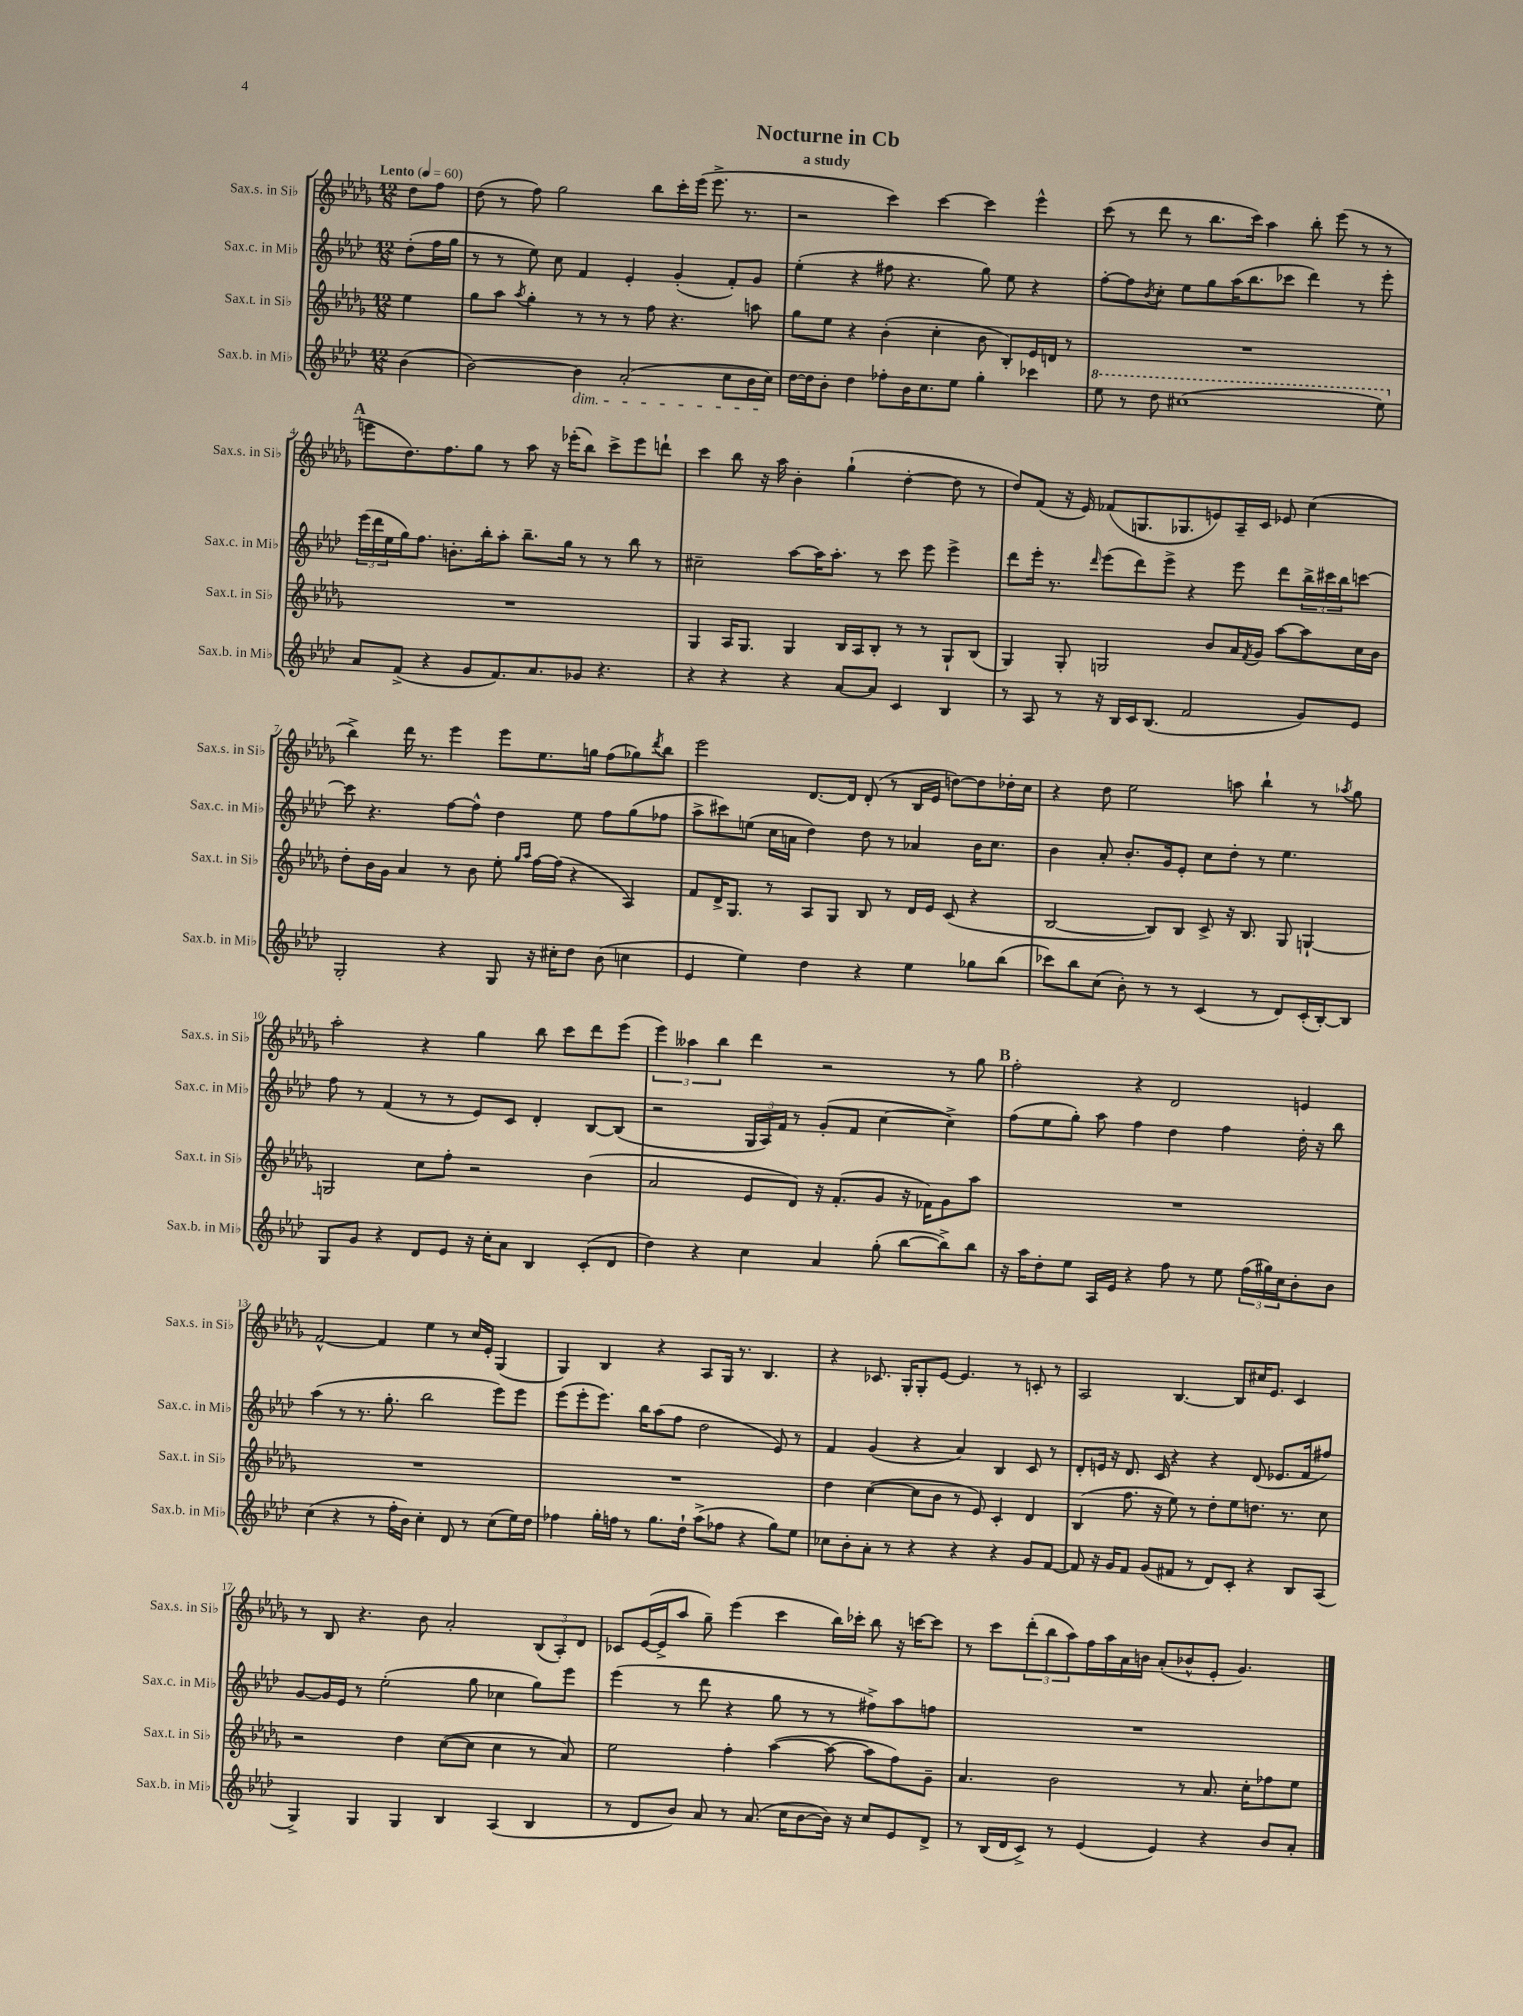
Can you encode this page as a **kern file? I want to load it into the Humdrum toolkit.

**kern	**kern	**kern	**kern
*part4	*part3	*part2	*part1
*staff4	*staff3	*staff2	*staff1
*I"Sax.b. in Mi♭	*I"Sax.t. in Si♭	*I"Sax.c. in Mi♭	*I"Sax.s. in Si♭
*I'Sax.b. in Mi♭	*I'Sax.t. in Si♭	*I'Sax.c. in Mi♭	*I'Sax.s. in Si♭
*clefG2	*clefG2	*clefG2	*clefG2
*k[b-e-a-d-]	*k[b-e-a-d-g-]	*k[b-e-a-d-]	*k[b-e-a-d-g-]
*M12/8	*M12/8	*M12/8	*M12/8
*MM60	*MM60	*MM60	*MM60
=	=	=	=
!	!	!	!LO:TX:a:B:t=Lento
(4b-\	4ee-\	(8dd-'\L	8dd-\L
.	.	16ff\L	8ff\J
.	.	16gg\JJ	.
=1	=1	=1	=1
[2b-\)	8gg-\L	8r	(8dd-\
.	8aa-\J	8r	8r
.	8qaa-/	.	.
.	4gg-'\	8ee-\)	8ff\)
.	.	8cc\	2gg-\
!LO:TX:b:i:t=dim.	!	!	!
4b-\]	8r	4f/	.
.	8r	.	.
(2a-'/	8r	4e-'/	.
.	8ff\	.	8bb-\L
.	4.r	(4g'/	16ccc'\L
.	.	.	(16eee-\JJ
.	.	.	8.eee-^\
8cc\L	.	8f'/L)	.
.	.	.	8.r
16b-\L	8aan\	8g/J	.
16cc\JJ)	.	.	.
=2	=2	=2	=2
[16dd-\LL	8gg-\L	(4ee-'\	2r
16dd-\J]	.	.	.
8b-'\J	8ee-\J	.	.
4dd-\	4r	4r	.
8ff-X'\L	(4b-'\	8ff#X\	4ccc\)
16b-\K	.	4.r	.
8.cc\	.	.	.
.	4cc'\	.	[4ccc\
8ee-\J	.	.	.
4gg'\	8b-\	8gg\)	4ccc\]
.	8B-'/L)	8ee-\	.
4ccc-X\	16e-/L	4r	4eee-^^\
.	16dn/JJ	.	.
.	8r	.	.
=3	=3	=3	=3
*8va	*	*	*
8eee-\	1.r	[8ff'\L	(8ccc\
8r	.	8ff\]	8r
.	.	8qb-/	.
8ddd-\	.	8cc'\J	8ddd-\
(1ccc#X	.	8ee-\L	8r
.	.	8gg\	8.bb-\L
.	.	(16aa-\K	.
.	.	8.bb-\	16ccc\Jk)
.	.	.	4aa-\
.	.	8ccc-X\J	.
.	.	4ddd-\)	8bb-'\
.	.	.	(8eee-\
.	.	8r	8r
8eee-\)	.	8eee-'\	8r
!!LO:LB:g=z
!!LO:REH:place=s1:t=A
=4	=4	=4	=4
*X8va	*	*	*
8a-/L	1.r	(24eee-\LL	8eeen\L
.	.	24ddd-\	.
.	.	24ee-\	.
(8f^/J	.	16gg\J)	8.dd-\)
.	.	8.ff\J	.
4r	.	.	.
.	.	.	8.ff\
.	.	8.bn'\L	.
8g/L	.	.	8gg-\J
.	.	16bb-'\k	.
8.f/)	.	8aa-'\J	8r
.	.	8.bb-~\L	8aa-\
8.a-/	.	.	.
.	.	.	16r
.	.	16gg\Jk	(16eee-X'\KL
8g-X/J	.	8r	8bb-\J)
4.r	.	8r	8ccc^\L
.	.	8bb-\	8eee-\
.	.	8r	8dddn`\J
=5	=5	=5	=5
4r	4G-/	2cc#X~\	4ccc\
4r	16A-/KL	.	8bb-\
.	8.G-/J	.	.
.	.	.	16r
.	.	.	16aa-\
4r	4G-/	[8aa-\L	4b-'\
.	.	16aa-\K]	.
.	.	8.aa-'\J	.
[8a-/L	16B-/LL	.	(4gg-`\
.	16A-/J	.	.
8a-/J]	8B-'/J	8r	.
4c/	8r	8ccc\	[4dd-'\
.	8r	8eee-\	.
4B-/	8G-`/L	4eee-^\	8dd-\]
.	(8B-/J	.	8r
=6	=6	=6	=6
8r	4G-/)	8ddd-\L	8dd-/L)
8A-/	.	16eee-'\Jk	(8f/J
.	.	8.r	.
8r	8G-'/	.	16r
.	.	.	16e-/)
.	.	16qqddd-/	.
16r	2Gn/	(8eee-\L	(8f-X/L
16B-/LL	.	.	.
16c/J	.	8ddd-\)	8.Gn/
(8.B-/J	.	.	.
.	.	8eee-^\J	.
.	.	.	8.G-X/
2f/	.	4r	.
.	8b-/L	.	8en/)
.	16a-/L	8eee-\	16A-~/L
.	8qf/	.	.
.	16g-/JJ	.	16c/JJ
.	[8aa-\L	8ddd-\L	8e-X/
8g/L)	8aa-\]	24bb-^\L	(4cc\
.	.	24ccc#X\	.
.	.	24bb-\J	.
8e-/J	16cc\L	[8cccn\J	.
.	16b-\JJ	.	.
!!LO:LB:g=z
=7	=7	=7	=7
2G'/	8dd-'\L	8ccc\]	4bb-^\)
.	16b-\L	4.r	.
.	16g-\JJ	.	.
.	4a-/	.	16ddd-\
.	.	.	8.r
4r	8r	[8ff\L	4eee-\
.	8b-\	8ff^^\J]	.
8G/	8ee-'\	4dd-\	8eee-\L
.	16qqgg-/LL	.	.
.	16qqaa-/JJ	.	.
16r	[16ff\LL	.	8.ee-\
16cc#X'\KL	(16ff\JJ]	.	.
8dd-\J	4r	8ee-\	.
.	.	.	16ggn\Jk
(8b-\	.	8ff\L	(8ff\L
4ccn\	4A-/)	(8gg\	8gg-X\)
.	.	.	8qddd-/
.	.	8ff-X\J	8bb-\J
=8	=8	=8	=8
4e-/	8f/L	8aa-^\L	2eee-\
.	16d-^/K	8ccc#X\)	.
.	8.G-/J	.	.
4ee-\)	.	(8een\J	.
.	8r	16cc\LL	.
.	.	16an\JJ	.
4dd-\	8A-/L	4dd-\)	[8.d-/L
.	8G-/J	.	.
.	.	.	16d-/Jk]
4r	8B-/	8dd-\	(8d-'/
.	8r	8r	8r
4ee-\	16d-/LL	4a-X/	16B-/LL
.	16e-/JJ	.	16e-/JJ
.	(8c/	.	[8ddn\L)
8gg-X\L	4r	16b-\KL	8dd\]
.	.	8.cc\J	.
(8bb-\J	.	.	16dd-X'\L
.	.	.	16cc\JJ
=9	=9	=9	=9
8ccc-X\L)	[2B-/	4b-\	4r
8bb-\	.	.	.
(8cc\J	.	8a-'/	8dd-\
8b-'\)	.	8.b-'/L	2ee-\
8r	8B-/L])	.	.
.	.	16g/k	.
8r	8B-/J	8e-'/J	.
(4c/	8c^/	8cc\L	.
.	16r	8dd-'\J	8aan\
.	8.B-/	.	.
8r	.	8r	4bb-`\
8d-/L)	8G-/	4.ee-\	.
(16c'/L	[4Gn`/	.	8r
[16B-'/J)	.	.	.
.	.	.	8qaa-X/
8B-/J]	.	.	8gg-\
!!LO:LB:g=z
=10	=10	=10	=10
8G/L	2Gn/]	8ff\	2aa-'\
8g/J	.	8r	.
4r	.	(4f/	.
8d-/L	8cc\L	8r	4r
8e-/J	8ff'\J	8r	.
16r	2r	8e-/L)	4gg-\
16cc'\KL	.	.	.
8a-\J	.	8c/J	.
4B-/	.	4d-'/	8bb-\
.	.	.	8ccc\L
(8c'/L	(4b-\	[8B-/L	8ddd-\
8d-/J	.	(8B-/J]	(8eee-\J
=11	=11	=11	=11
4dd-\)	2a-/	2r	6eee-\)
.	.	.	6aa--X\
4r	.	.	.
.	.	.	6bb-\
4cc\	8e-/L	24G/LL	4ddd-\
.	.	24A-/)	.
.	.	24f/JJ	.
.	8d-/J)	8r	.
4a-/	16r	(8g'/L	2r
.	(8.f'/L	.	.
.	.	8f/J	.
(8gg'\	8g-/J	[4cc\	.
[8bb-\L	16r	.	.
.	16f-X\KL)	.	.
8bb-^\])	8g-\	4cc^\])	8r
8bb-\J	8aa-\J	.	8gg-\
!!LO:REH:place=s1:t=B
=12	=12	=12	=12
16r	1.r	(8ff\L	2ff'\
16aa-\KL	.	.	.
8dd-'\	.	8ee-\	.
8ee-\J	.	8gg'\J)	.
16A-/LL	.	8aa-\	.
16e-/JJ	.	.	.
4r	.	4ff\	4r
8ff\	.	4dd-\	2d-/
8r	.	.	.
8ee-\	.	4ff\	.
(24ff\LL	.	.	.
24gg#X\)	.	.	.
24cc\J	.	.	.
8b-'\	.	16dd-'\	4en/
.	.	16r	.
8b-\J	.	8bb-\	.
!!LO:LB:g=z
=13	=13	=13	=13
(4cc\	1.r	(4aa-\	[2f^^/
4r	.	8r	.
.	.	8.r	.
8r	.	.	4f/]
.	.	8.gg'\	.
16ff'\LL	.	.	.
16b-\JJ)	.	.	.
4cc'\	.	2bb-\	4ee-\
8d-/	.	.	8r
8r	.	.	16cc/LL
.	.	.	16e-'/JJ
(8cc\L	.	8eee-\L)	(4G-/
16ee-\L)	.	8eee-\J	.
16dd-\JJ	.	.	.
=14	=14	=14	=14
4ff-X\	1.r	(8eee-\L	4G-/)
.	.	8eee-'\	.
16gg'\LL	.	8.eee-\J)	4B-/
16ffn\JJ	.	.	.
8r	.	.	.
.	.	16bb-\KL	.
8.gg\L	.	(8aa-\	4r
.	.	8ff\J	.
16dd-`\Jk	.	.	.
(8aa-^\L	.	2dd-\	8A-/L
8ff-X\J	.	.	16G-/Jk
.	.	.	8.r
4r	.	.	.
.	.	.	4.B-/
8gg\L)	.	8e-/)	.
8ee-\J	.	8r	.
=15	=15	=15	=15
8cc-X\L	4dd-\	4f/	4r
8b-'\	.	.	.
8a-'\J	([4cc\	(4g/	8.c-X/
8r	.	.	.
.	.	.	16G-'/KL
4r	8cc\L]	4r	8G-'/
.	8b-\J	.	[8e-/J
4r	8r	4a-/)	4.e-/]
.	8e-/)	.	.
4r	4c'/	4B-/	.
.	.	.	8r
8g/L	4d-/	8c/	8cn'/
[8f/J	.	8r	8r
=16	=16	=16	=16
8f/]	(4B-/	8d-'/L	2A-/
16r	.	16en/Jk	.
16g/KL	.	16r	.
8f/J	8.ff\	8.d-/	.
(8g/L	.	.	.
.	16r	16c/	.
8f#X/J	8ee-\)	4r	[4.B-/
8r	8r	.	.
8d-/L)	8dd-'\L	4r	.
8c'/J	8ee-\	.	8B-/L]
4r	8.ddn\J	(8d-/	16cc#X/K
.	.	.	8.e-/J
.	.	8.e-X/L	.
.	8.r	.	.
8B-/L	.	.	4c/
.	.	16f/k	.
(8A-/J	8cc\	8ff#X/J)	.
!!LO:LB:g=z
=17	=17	=17	=17
4G^/)	2r	[8g/L	8r
.	.	16g/L]	8B-/
.	.	16e-/JJ	.
4G/	.	8r	4.r
.	.	(2ee-'\	.
4G/	4dd-\	.	.
.	.	.	8b-\
4B-/	([8cc\L	.	2a-'/
.	8cc\J]	8gg\	.
(4A-/	4cc\	4cc-X\	.
4B-/	8r	8gg\L)	(12B-/L
.	.	.	12A-'/)
.	8a-/)	8eee-\J	.
.	.	.	12d-/J
=18	=18	=18	=18
8r	2ee-\	(4eee-\	8c-X/L
8d-/L	.	.	([16e-/L
.	.	.	16e-^/J]
8b-/J)	.	8r	8aa-/J
8a-/	.	8ddd-\	8gg-~\)
8r	4ff'\	4r	(4eee-\
(8.a-/	.	.	.
.	([4aa-\	8gg\	4ccc\
16cc\KL	.	.	.
[8b-\	.	8r	.
16b-\Jk])	8aa-\_	8r	16bb-\LL)
16r	.	.	16ccc-X'\JJ
8cc/L	8aa-\L]	8ff#X^\L)	8bb-\
8e-/	8ff\)	8aa-\	16r
.	.	.	[16cccn\KL
8d-^/J	8g-~\J	8ffn\J	8ccc\J]
=19	=19	=19	=19
8r	4.a-/	1.r	8r
(16B-/LL	.	.	8ccc\L
16d-/J	.	.	.
8c^/J)	.	.	(12ddd-'\
.	.	.	12bb-\
8r	2b-\	.	.
.	.	.	12aa-\)
(4e-/	.	.	16ff\L
.	.	.	16aa-\
.	.	.	16a-\
.	.	.	16bn\JJ
4e-/)	.	.	(8a-'/L
.	8r	.	8b-X^^/
4r	8.a-/	.	8e-'/J
.	.	.	4.g-/)
.	16cc'\KL	.	.
8b-/L	8ff-X\	.	.
8a-'/J	8ee-\J	.	.
==	==	==	==
*-	*-	*-	*-
